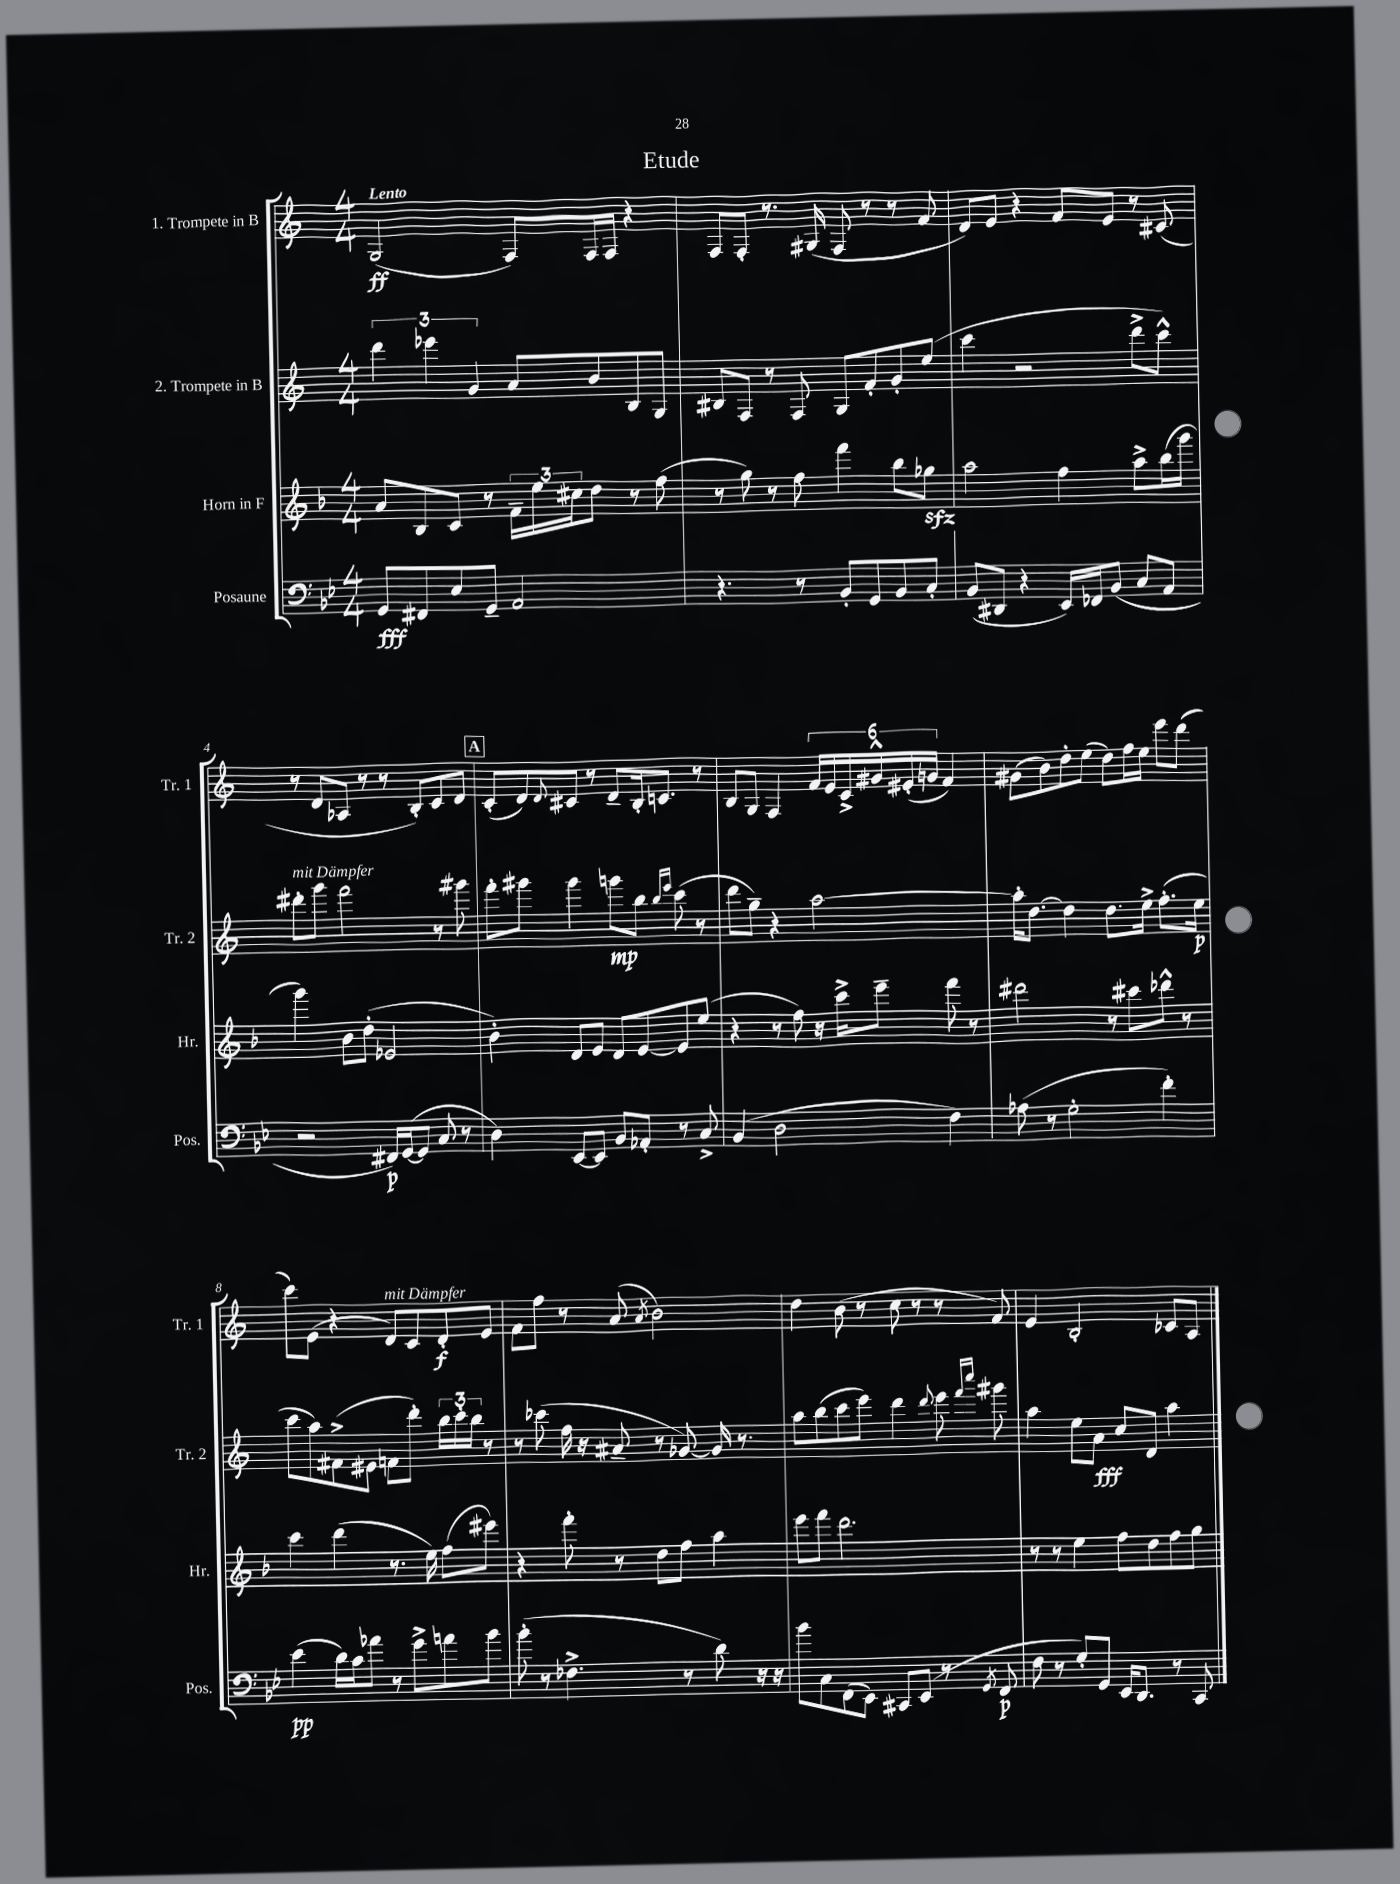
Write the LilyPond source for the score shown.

\header { title = "Etude" }
<<
\new StaffGroup <<
\new Staff = "s0" \with { instrumentName = "1. Trompete in B" shortInstrumentName = "Tr. 1" } {
    \clef treble \key c \major \numericTimeSignature \time 4/4 \tempo "Lento"
    g2\ff( f8) f16 f16 r4 |
    f8 f8-. r8. gis16( f8 r8 r8 f'8 |
    d'8) e'8 r4 f'8 e'8 r8 cis'8( |
    r8 d'8 aes8 r8 r8 b8-.) c'8 d'8 |
    \mark \markup { \box "A" } c'8-.( d'8) \appoggiatura { d'8 } cis'8 r8 d'8-- b16-. c'8. r8 |
    b8 g8 f4 \tuplet 6/4 { f'16 e'16 c'16-> gis'16-^ eis'16-.( g'16 } f'4) |
    gis'8( b'8) d''8-. e''8( d''8) f''16 e''16 e'''8 d'''8( |
    c'''8) e'8( r4 d'8^\markup { \italic "mit Dämpfer" }) c'8 d'8-.\f e'8 |
    f'8 f''8 r8 a'8( \acciaccatura { a'8 } b'2) |
    d''4 b'8( r8 c''8 r8 r8 f'8) |
    e'4 b2-. ces'8 a8 \bar "|." |
}
\new Staff = "s1" \with { instrumentName = "2. Trompete in B" shortInstrumentName = "Tr. 2" } {
    \clef treble \key c \major \numericTimeSignature \time 4/4
    \tuplet 3/2 { d'''4 ees'''4 g'4 } a'8 b'8 b8 g8 |
    bis8 f8 r8 f8 g8 f'8-. g'8-. e''8( |
    c'''4 r2 d'''8-> c'''8-^) |
    dis'''8-.^\markup { \italic "mit Dämpfer" } g'''8 f'''2 r8 gis'''8 |
    \mark \markup { \box "A" } f'''8-. gis'''8 gis'''4 g'''8\mp b''8 \grace { b''16 e'''16 } c'''8( r8 |
    d'''8 g''8--) r4 a''2~ |
    a''16-. d''8.~ d''4 d''8. e''16-> f''8.-.( e''16\p |
    c'''8 a''8) fis'8->( eis'8 f'8 d'''8-.) \tuplet 3/2 { b''16 c'''16-. b''16 } r8 |
    r8 ces'''8( f''16 r16 ais'8-- r8 ges'8~) ges'16 r8. |
    a''8 b''8( c'''8 e'''8) d'''4 \appoggiatura { d'''8 } e'''8 \grace { f'''16 c''''16 } gis'''8 |
    a''4 e''8 a'8\fff c''8 d'8 a''4 \bar "|." |
}
\new Staff = "s2" \with { instrumentName = "Horn in F" shortInstrumentName = "Hr." } {
    \clef treble \key f \major \numericTimeSignature \time 4/4
    a'8 bes8 c'8 r8 \tuplet 3/2 { f'16-- e''16 cis''16 } d''8 r8 f''8( |
    r8 g''8) r8 f''8 f'''4 bes''8 ges''8\sfz |
    a''2 f''4 a''8-> bes''16( g'''16 |
    g'''4) bes'8 d''8-.( ees'2 |
    \mark \markup { \box "A" } bes'4-.) d'8 e'8 d'8 e'8~ e'8 e''8( |
    r4 r8 f''8) r16 c'''16-> e'''8-- f'''8 r8 |
    dis'''2 r8 cis'''8 des'''8-^ r8 |
    c'''4 d'''4( r8. e''16) f''8( eis'''8) |
    r4 f'''8-. r8 d''8 f''8 a''4 |
    e'''8 f'''8 d'''2. |
    r8 r8 e''4 f''8 d''8 f''8 g''8 \bar "|." |
}
\new Staff = "s3" \with { instrumentName = "Posaune" shortInstrumentName = "Pos." } {
    \clef bass \key bes \major \numericTimeSignature \time 4/4
    g,8\fff fis,8 ees8 g,8-- a,2 |
    r4. r8 bes,8-. g,8 bes,8 c8-. |
    bes,8( dis,8 r4 ees,16) fes,16 bes,8( c8 a,8 |
    r2 fis,16\p) g,16~( g,8 c8 r8 |
    \mark \markup { \box "A" } d4) ees,8~ ees,8 bes,8 aes,8-. r8 c8-> |
    bes,4( d2 f4) |
    aes8( r8 g2-. f'4-.) |
    ees'4\pp( d'16) c'16 aes'8 r8 g'8-> a'8 bes'8 |
    bes'8-.( r8 fes4.-> r8 d'8) r16 r16 |
    bes'8 c8 f,8( ees,8) cis,8 ees,8( r8 \acciaccatura { g,8 } f,8\p |
    f8 r8 g8-.) g,8 ees,16 d,8. r8 c,8 \bar "|." |
}
>>
>>
